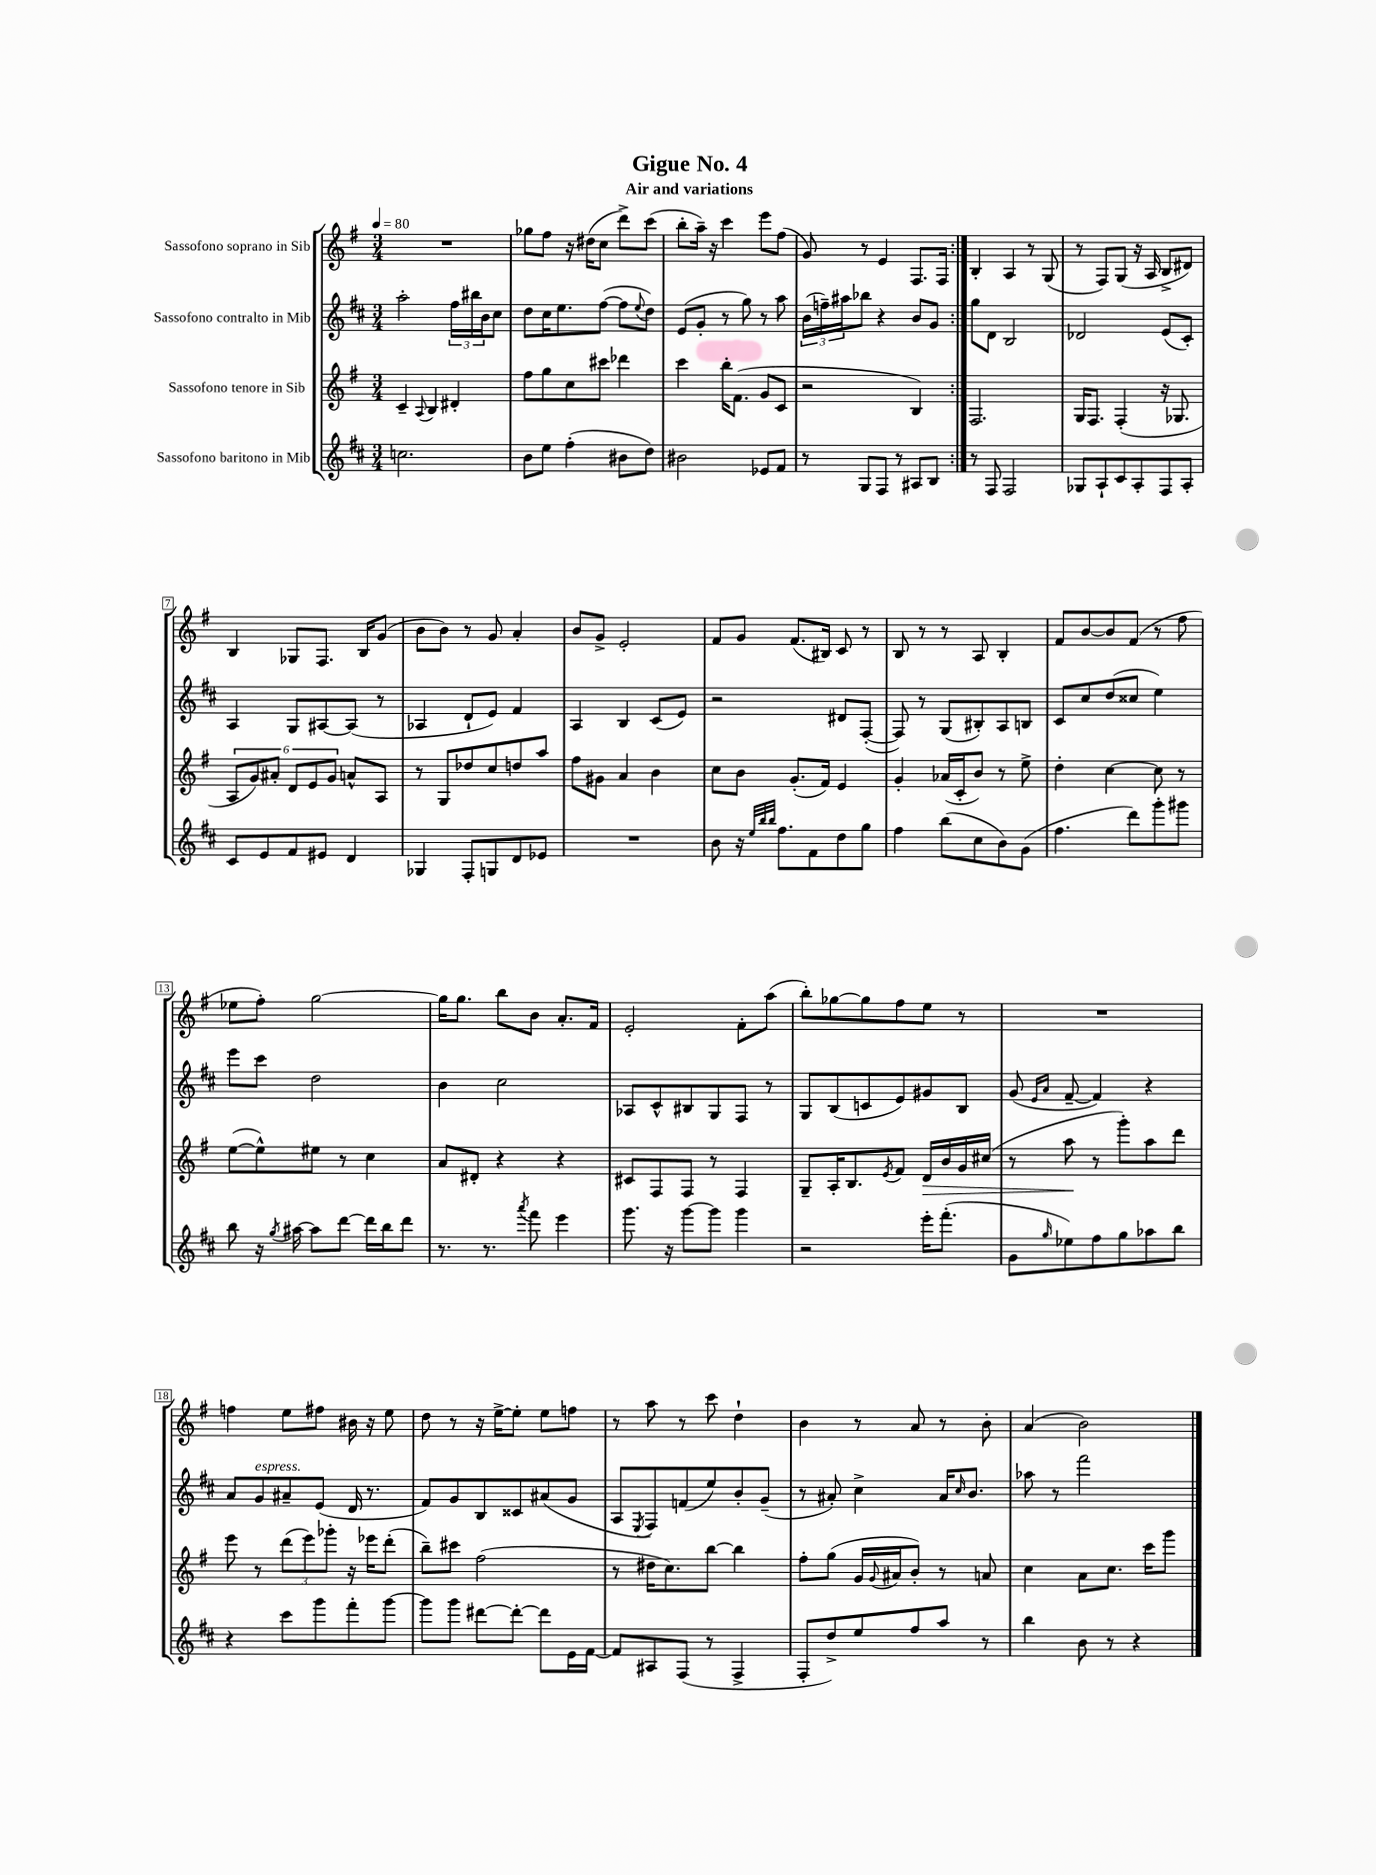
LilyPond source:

\header { title = "Gigue No. 4" subtitle = "Air and variations" }
<<
\new StaffGroup <<
\new Staff = "s0" \with { instrumentName = "Sassofono soprano in Sib" } {
    \clef treble \key g \major \numericTimeSignature \time 3/4 \tempo 4 = 80
    \repeat volta 2 { R2. |
    ges''8 fis''8 r16 dis''16( c''8 d'''8->) c'''8( |
    b''8-. a''16--) r16 c'''4 e'''8 fis''8( |
    g'8) r8 e'4 fis8. fis16 | }
    b4-. a4 r8 g8( |
    r8 fis8) g8( r16 a16 b8-> dis'8) |
    b4 ges8 fis8. b16 g'8( |
    b'8 b'8) r8 g'8 a'4-. |
    b'8 g'8-> e'2-. |
    fis'8 g'8 fis'8.( bis16) c'8 r8 |
    b8 r8 r8 a8 b4-. |
    fis'8 b'8~ b'8 fis'8( r8 fis''8 |
    ees''8 fis''8-.) g''2~ |
    g''16 g''8. b''8 b'8 a'8.-. fis'16 |
    e'2-. fis'8-. a''8( |
    b''8-.) ges''8~ ges''8 fis''8 e''8 r8 |
    R2. |
    f''4 e''8 fis''8 bis'16 r16 e''8 |
    d''8 r8 r16 e''16~-> e''8-. e''8 f''8 |
    r8 a''8 r8 c'''8 d''4-! |
    b'4 r8 a'8 r8 b'8-. |
    a'4( b'2) \bar "|." |
}
\new Staff = "s1" \with { instrumentName = "Sassofono contralto in Mib" } {
    \clef treble \key d \major \numericTimeSignature \time 3/4
    \repeat volta 2 { a''2-. \tuplet 3/2 { fis''16 bis''16 b'16 } cis''8 |
    d''8 cis''16 e''8. fis''8~( fis''8 \appoggiatura { e''8 } d''8) |
    e'8( g'8-. r8 g''8) r8 a''8 |
    \tuplet 3/2 { b'16( f''16--) ais''16 } bes''8 r4 b'8 g'8 | }
    g''8 d'8 b2 |
    des'2 e'8( cis'8-.) |
    a4 g8 ais8~ ais8( r8 |
    aes4 d'8-! e'8) fis'4 |
    a4 b4 cis'8( e'8) |
    r2 dis'8 fis8~-.( |
    fis8) r8 g8( bis8-.) a8 b8 |
    cis'8 cis''8 d''8( cisis''8 e''4) |
    e'''8 cis'''8 d''2 |
    b'4 cis''2 |
    aes8 cis'8-^ bis8 g8 fis8 r8 |
    g8 b8( c'8 e'8) gis'8 b8 |
    g'8( \grace { e'16 a'16 } fis'8~-- fis'4) r4 |
    a'8 g'8^\markup { \italic "espress." } ais'8-- e'8( d'16 r8. |
    fis'8) g'8 b8 cisis'8 ais'8( g'8 |
    a8 \acciaccatura { e8 } fis8) f'8( e''8) b'8-. g'8--( |
    r8 ais'8-.) cis''4-> ais'16 \grace { cis''16 } b'8. |
    aes''8 r8 fis'''2 \bar "|." |
}
\new Staff = "s2" \with { instrumentName = "Sassofono tenore in Sib" } {
    \clef treble \key g \major \numericTimeSignature \time 3/4
    \repeat volta 2 { c'4-- \appoggiatura { a8 } b4 dis'4-. |
    fis''8 g''8 c''8 cis'''8 des'''4 |
    c'''4 b''16-. fis'8.( g'8 c'8 |
    r2 b4) | }
    fis2. |
    g16 fis8. fis4-.( r16 ges8. |
    \tuplet 6/4 { a8 g'8) ais'8-. d'8 e'8 g'8 } a'8-^ a8 |
    r8 g8 des''8 c''8 d''8 a''8 |
    fis''8 gis'8 a'4 b'4 |
    c''8 b'8 g'8.-.( fis'16) e'4 |
    g'4-. aes'16( c'16-. b'8) r8 e''8-> |
    d''4-. c''4~ c''8 r8 |
    e''8~( e''8-^) eis''8 r8 c''4 |
    a'8 dis'8-. r4 r4 |
    cis'8 fis8 fis8 r8 fis4 |
    g8-- a16-. b8. \acciaccatura { e'8 } fis'8 d'16\> b'16 g'16 cis''16( |
    r8 a''8\! r8 g'''8-.) a''8 d'''8 |
    e'''8 r8 \tuplet 3/2 { d'''8( e'''8) ges'''8-. } r16 ees'''16 d'''8-.( |
    b''8--) cis'''8 fis''2( |
    r8 dis''16 c''8.) b''8~ b''4 |
    fis''8-. g''8( g'16 \appoggiatura { g'8 } ais'16 b'8-.) r8 a'8 |
    c''4 a'8 c''8. c'''16 g'''8 \bar "|." |
}
\new Staff = "s3" \with { instrumentName = "Sassofono baritono in Mib" } {
    \clef treble \key d \major \numericTimeSignature \time 3/4
    \repeat volta 2 { c''2. |
    b'8 e''8 fis''4-.( bis'8 d''8) |
    bis'2 ees'8 fis'8 |
    r8 g8 fis8 r8 ais8 b8 | }
    r8 fis8 fis2 |
    ges8 a8-! cis'8 a8-. fis8 a8-. |
    cis'8 e'8 fis'8 eis'8 d'4 |
    ges4 fis8-. g8 d'8 ees'8 |
    R2. |
    b'8 r16 \grace { e''32 b''32 b''32 } fis''8. fis'8 d''8 g''8 |
    fis''4 b''8( cis''8 b'8) g'8( |
    fis''4. d'''8) g'''8-. gis'''8 |
    b''8 r16 \acciaccatura { g''8 } ais''16~ ais''8 d'''8~ d'''16 b''16 d'''8 |
    r8. r8. \acciaccatura { a'''8 } fis'''8 e'''4 |
    g'''8. r16 g'''8~ g'''8 g'''4 |
    r2 e'''16-. fis'''8.-.( |
    g'8 \grace { g''16 } ees''8) fis''8 g''8 aes''8 b''8 |
    r4 cis'''8 g'''8 fis'''8-. g'''8~ |
    g'''8 g'''8 dis'''8~ dis'''8~-. dis'''8 e'16 fis'16~ |
    fis'8 ais8 fis8( r8 fis4-> |
    fis8-. d''8->) e''8 fis''8 a''8 r8 |
    b''4 b'8 r8 r4 \bar "|." |
}
>>
>>
\layout { \context { \Score \override BarNumber.stencil = #(make-stencil-boxer 0.1 0.3 ly:text-interface::print) } }
